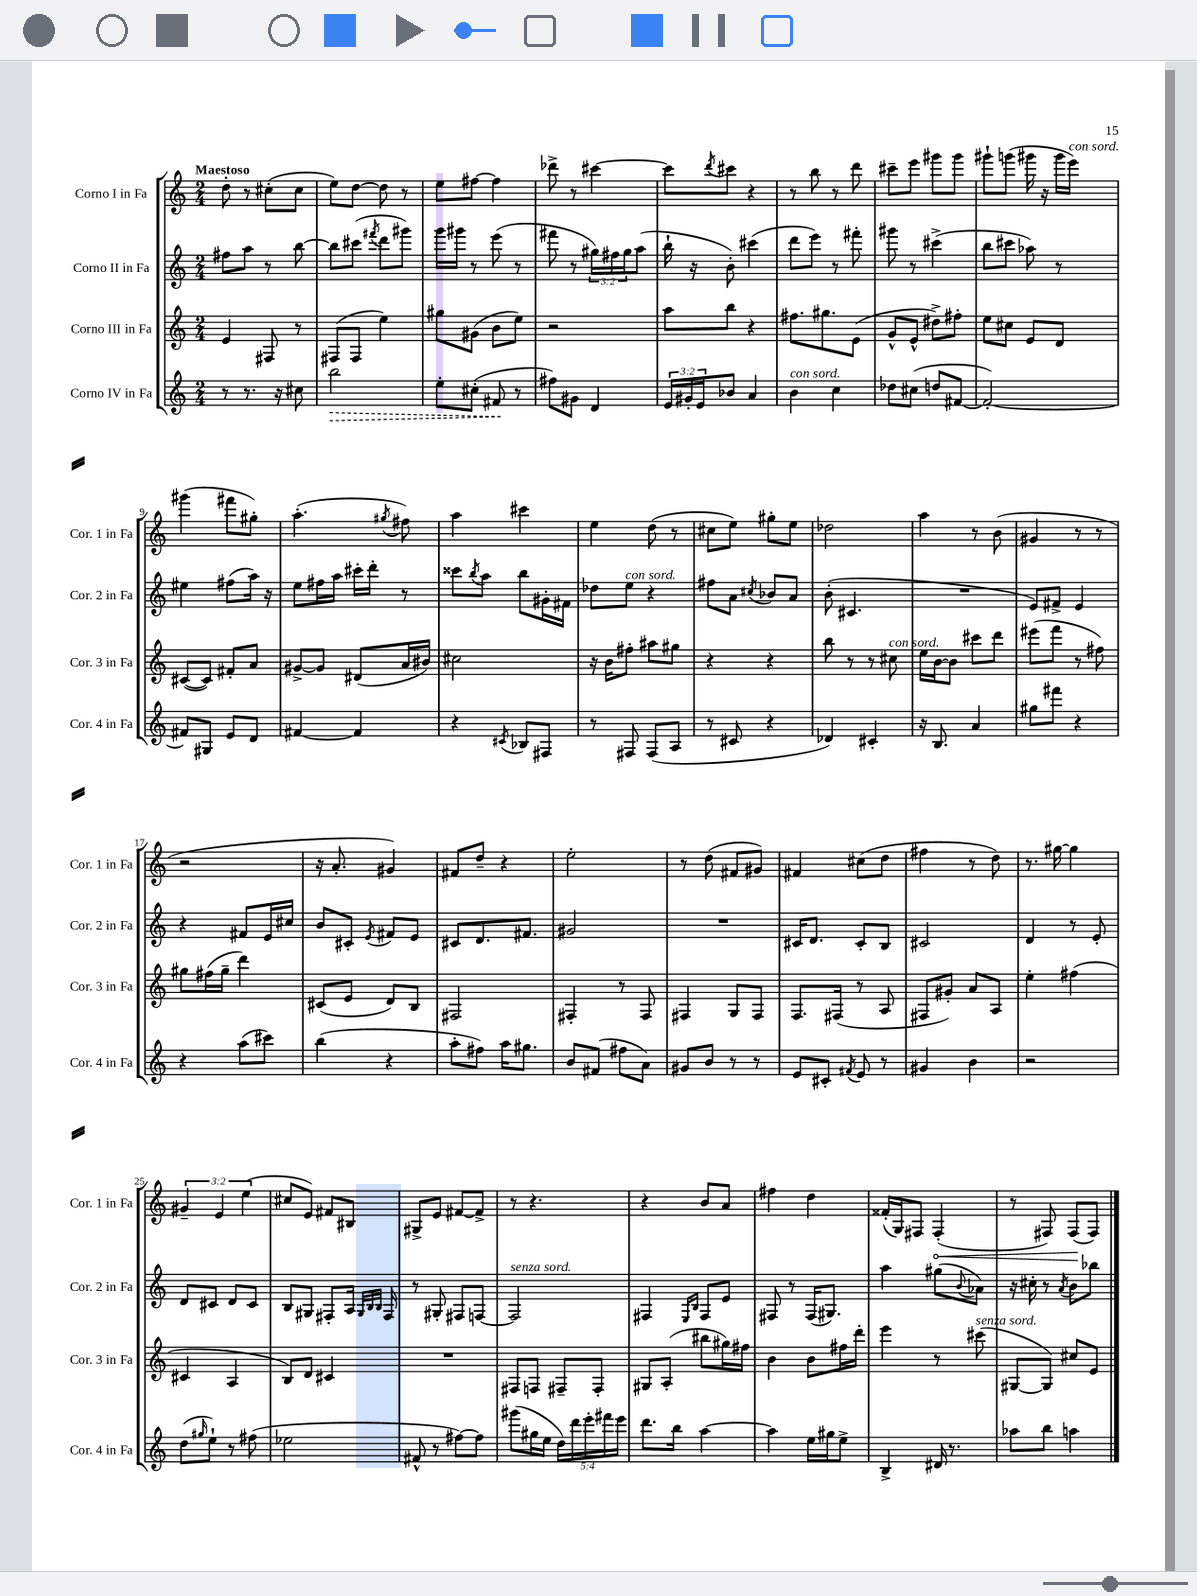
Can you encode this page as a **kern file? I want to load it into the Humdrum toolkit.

**kern	**kern	**kern	**kern
*staff4	*staff3	*staff2	*staff1
*clefG2	*clefG2	*clefG2	*clefG2
*k[]	*k[]	*k[]	*k[]
*M2/4	*M2/4	*M2/4	*M2/4
8r	4e/	8ff#\L	8dd'\
8.r	.	8aa\J	8r
.	8F#/	8r	(8cc#'\L
16r	.	.	.
8cc#\	8r	[8bb\	8cc#\J
=	=	=	=
2bb\	(8F#/L	8bb\]L	8ee\L)
.	8F#/J	(8ccc#\J	[8dd\J
.	.	8qfff#/	.
.	4ee\)	8ddd\L	8dd\]
.	.	8ggg#\J)	8r
=	=	=	=
8ee'\L	8gg#\L	16ggg\LL	8ee\L
.	.	16ggg#\JJ	.
(8cc#'\J	(8g#\J	8r	[8ff#\J
8f#/	8b\L	(8eee\	4ff#\]
8r	8ee\J)	8r	.
=	=	=	=
8ff#\L)	2r	8fff#\	8ddd-^\
8g#\J	.	8r	8r
4d/	.	24gg#\LL)	[4ccc#\
.	.	24ff#\	.
.	.	24gg#\J	.
.	.	(8aa\J	.
=	=	=	=
24e/LL	8aa\L	16bb`\	8ccc#\]L
24g#'/	.	.	.
.	.	16r	.
24e/J	.	.	.
.	.	.	8qddd/
8b-/J	8bb\J	8b'\)	8ccc#\J
4a/	4r	(4ccc#\	4r
=	=	=	=
4b\	8.ff#\L	8ddd\L	8r
.	.	8eee\J)	8bb\
.	8.gg#\	.	.
4cc\	.	8r	8r
.	(8e\J	8fff#'\	8ddd\
=	=	=	=
8dd-\L	8g^^/L	8ggg#\	8ccc#~\L
(8cc#\J	8e^^/J	8r	8eee\J
8dd/L	8dd#^\L)	(4ccc#^\	8ggg#\L
[8f#/J	8ff#'\J	.	8ggg#\J
=	=	=	=
2f#'/_)	8ee\L	8bb\L	8ggg#`\L
.	8cc#\J	8ccc#\J	(8ggg\J
.	8e/L	8aa-\)	16ggg#\
.	.	.	16r
.	8d/J	8r	16ggg#\LL
.	.	.	16eee\JJ)
=	=	=	=
8f#/]L	([8c#/L	4ee#\	(4ggg#\
8G#/J	8c#/]J)	.	.
8e/L	8f#'/L	(8ff#\L	8fff#\L
8d/J	8a/J	16aa\Jk)	8gg#'\J)
.	.	16r	.
=	=	=	=
[4f#/	[8g#^/L	8ee\L	(4.aa'\
.	8g#/]J	16ff#\L	.
.	.	16aa\JJ	.
4f#/]	(8d#/L	16ccc#'\LL	.
.	.	16ddd'\JJ	.
.	.	.	8qgg#/
.	16a/L	8r	8ff#\)
.	16b#/JJ)	.	.
=	=	=	=
4r	2cc#\	8ccc##\L	4aa\
.	.	8qbb/	.
.	.	8aa\J	.
8qc#/	.	.	.
8B-/L	.	8bb\L	4ccc#\
8F#/J	.	16g#'\L	.
.	.	16f#\JJ	.
=	=	=	=
8r	16r	8dd-\L	4ee\
.	16b\LK	.	.
8F#/	8ff#'\J	8ee\J	.
(8F#/L	8aa#\L	4r	(8dd\
8A/J	8gg#\J	.	8r
=	=	=	=
8r	4r	8ff#\L	8cc#\L
8c#/	.	8a\J	8ee\J)
.	.	8qcc#/	.
4r	4r	8b-/L	8gg#'\L
.	.	8a/J	8ee\J
=	=	=	=
4d-/)	8bb\	(8b'\	2dd-\
.	8r	4.c#/	.
4c#'/	8r	.	.
.	8cc#\	.	.
=	=	=	=
16r	16ee\LL	2r	4aa\
8.B/	[16b\J	.	.
.	8b\]J	.	.
4a/	8ccc#\L	.	8r
.	8ddd\J	.	(8b\
=	=	=	=
8gg#\L	(8eee#\L	8e/L)	4g#/
8fff#\J	8fff\J	8f#^/J	.
4r	8r	4e/	8r
.	8ff#\)	.	8r
=	=	=	=
4r	8gg#\L	4r	2r
.	(16ff#\L	.	.
.	16gg#~\JJ	.	.
(8aa\L	4ddd\)	8f#/L	.
8ccc#\J)	.	16e/L	.
.	.	16cc#/JJ	.
=	=	=	=
(4bb\	(8c#/L	8b/L	16r
.	.	.	8.a'/
.	8e/J	8c#'/J	.
.	.	8qe/	.
4r	8d/L)	8f#/L	4g#/)
.	8B/J	8e/J	.
=	=	=	=
8aa'\L	2F#/	8c#/L	8f#/L
8ff#\J)	.	8.d/	8dd~/J
16aa\LK	.	.	4r
8.gg#\J	.	8.f#/J	.
=	=	=	=
8b/L	4F#'/	2g#/	2ee'\
(8f#/J	.	.	.
8ff#\L	8r	.	.
8a\J)	8F#/	.	.
=	=	=	=
8g#/L	4F#/	2r	8r
8b/J	.	.	(8dd\
8r	8G/L	.	8f#/L
8r	8F#/J	.	8g#/J)
=	=	=	=
8e/L	8.F/L	16c#/LK	4f#/
.	.	8.d/J	.
8c#'/J	.	.	.
.	(16F#/Jk	.	.
8qf#/	.	.	.
8e/	8r	8c#'/L	(8cc#\L
8r	8A/	8B/J	8dd\J
=	=	=	=
4g#/	8F#/L	2c#/	4ff#\
.	8g#'/J)	.	.
4b\	8a/L	.	8r
.	8A/J	.	8dd\)
=	=	=	=
2r	4ee'\	4d/	8.r
.	.	.	[16gg#\
.	(4ff#\	8r	4gg#\]
.	.	8e'/	.
=	=	=	=
(8dd\L	4c#/	8d/L	6g#~/
16qqgg#/	.	.	.
8ee`\J)	.	8c#/J	.
.	.	.	6e/
8r	4A/	8d/L	.
.	.	.	(6ee\
(8ff#\	.	8c#/J	.
=	=	=	=
2ee-\	8B/L)	8B/L	8cc#/L
.	8d/J	8G#/J	8e/J)
.	4c#/	8F#'/L	8f#/L
.	.	16A/Jk	8B#/J
.	.	32qqG#/LLL	.
.	.	32qqB/	.
.	.	32qqB/JJJ	.
.	.	16F#/	.
=	=	=	=
8f#^^/	2r	8r	8G#^/L
8r	.	8G#'/	8e/J
[8ff#\L)	.	8F#/L	[8f#/L
8ff#\]J	.	[8F/J	8f#^/]J
=	=	=	=
(8ggg#\L	8F#/L	2F/]	8r
16gg#\L	8F/J	.	4.r
16ee\JJ	.	.	.
20dd\LL)	8F#~/L	.	.
20ddd\	.	.	.
20eee'\	.	.	.
.	8F#'/J	.	.
20fff#\	.	.	.
20eee\JJ	.	.	.
=	=	=	=
8.ddd\L	8G#/L	4F#/	4r
.	(8A'/J	.	.
16bb\Jk	.	.	.
.	.	16qqE/LL	.
.	.	16qqB/JJ	.
[4aa\	8bb#\L	8F#/L	8b/L
.	16gg#\L)	8e/J	8a/J
.	16ff#\JJ	.	.
=	=	=	=
4aa\]	4b\	8F#/	4ff#\
.	.	8r	.
16ee\LL	8b\L	(16F#/LK	4dd\
16gg#\J	.	8.G#/J)	.
8ee^\J	16ff#\L	.	.
.	16ddd'\JJ	.	.
=	=	=	=
4B^/	4eee\	4aa\	(16f##'/LL
.	.	.	16G/J)
.	.	.	8F#/J
16d#/	8r	(8gg#\L	(4F#'/
8.r	.	.	.
.	.	8qqb/	.
.	(8ccc#\	8a-\J)	.
=	=	=	=
8aa-\L	[8G#/L	16r	8r
.	.	16cc#'\	.
8bb\J	8G#/]J)	8r	8F#/)
.	.	8qa/	.
4aa\	8cc#/L	8b\L	(8F#/L
.	8e/J	8bb-\J	8F#/J)
==	==	==	==
*-	*-	*-	*-
